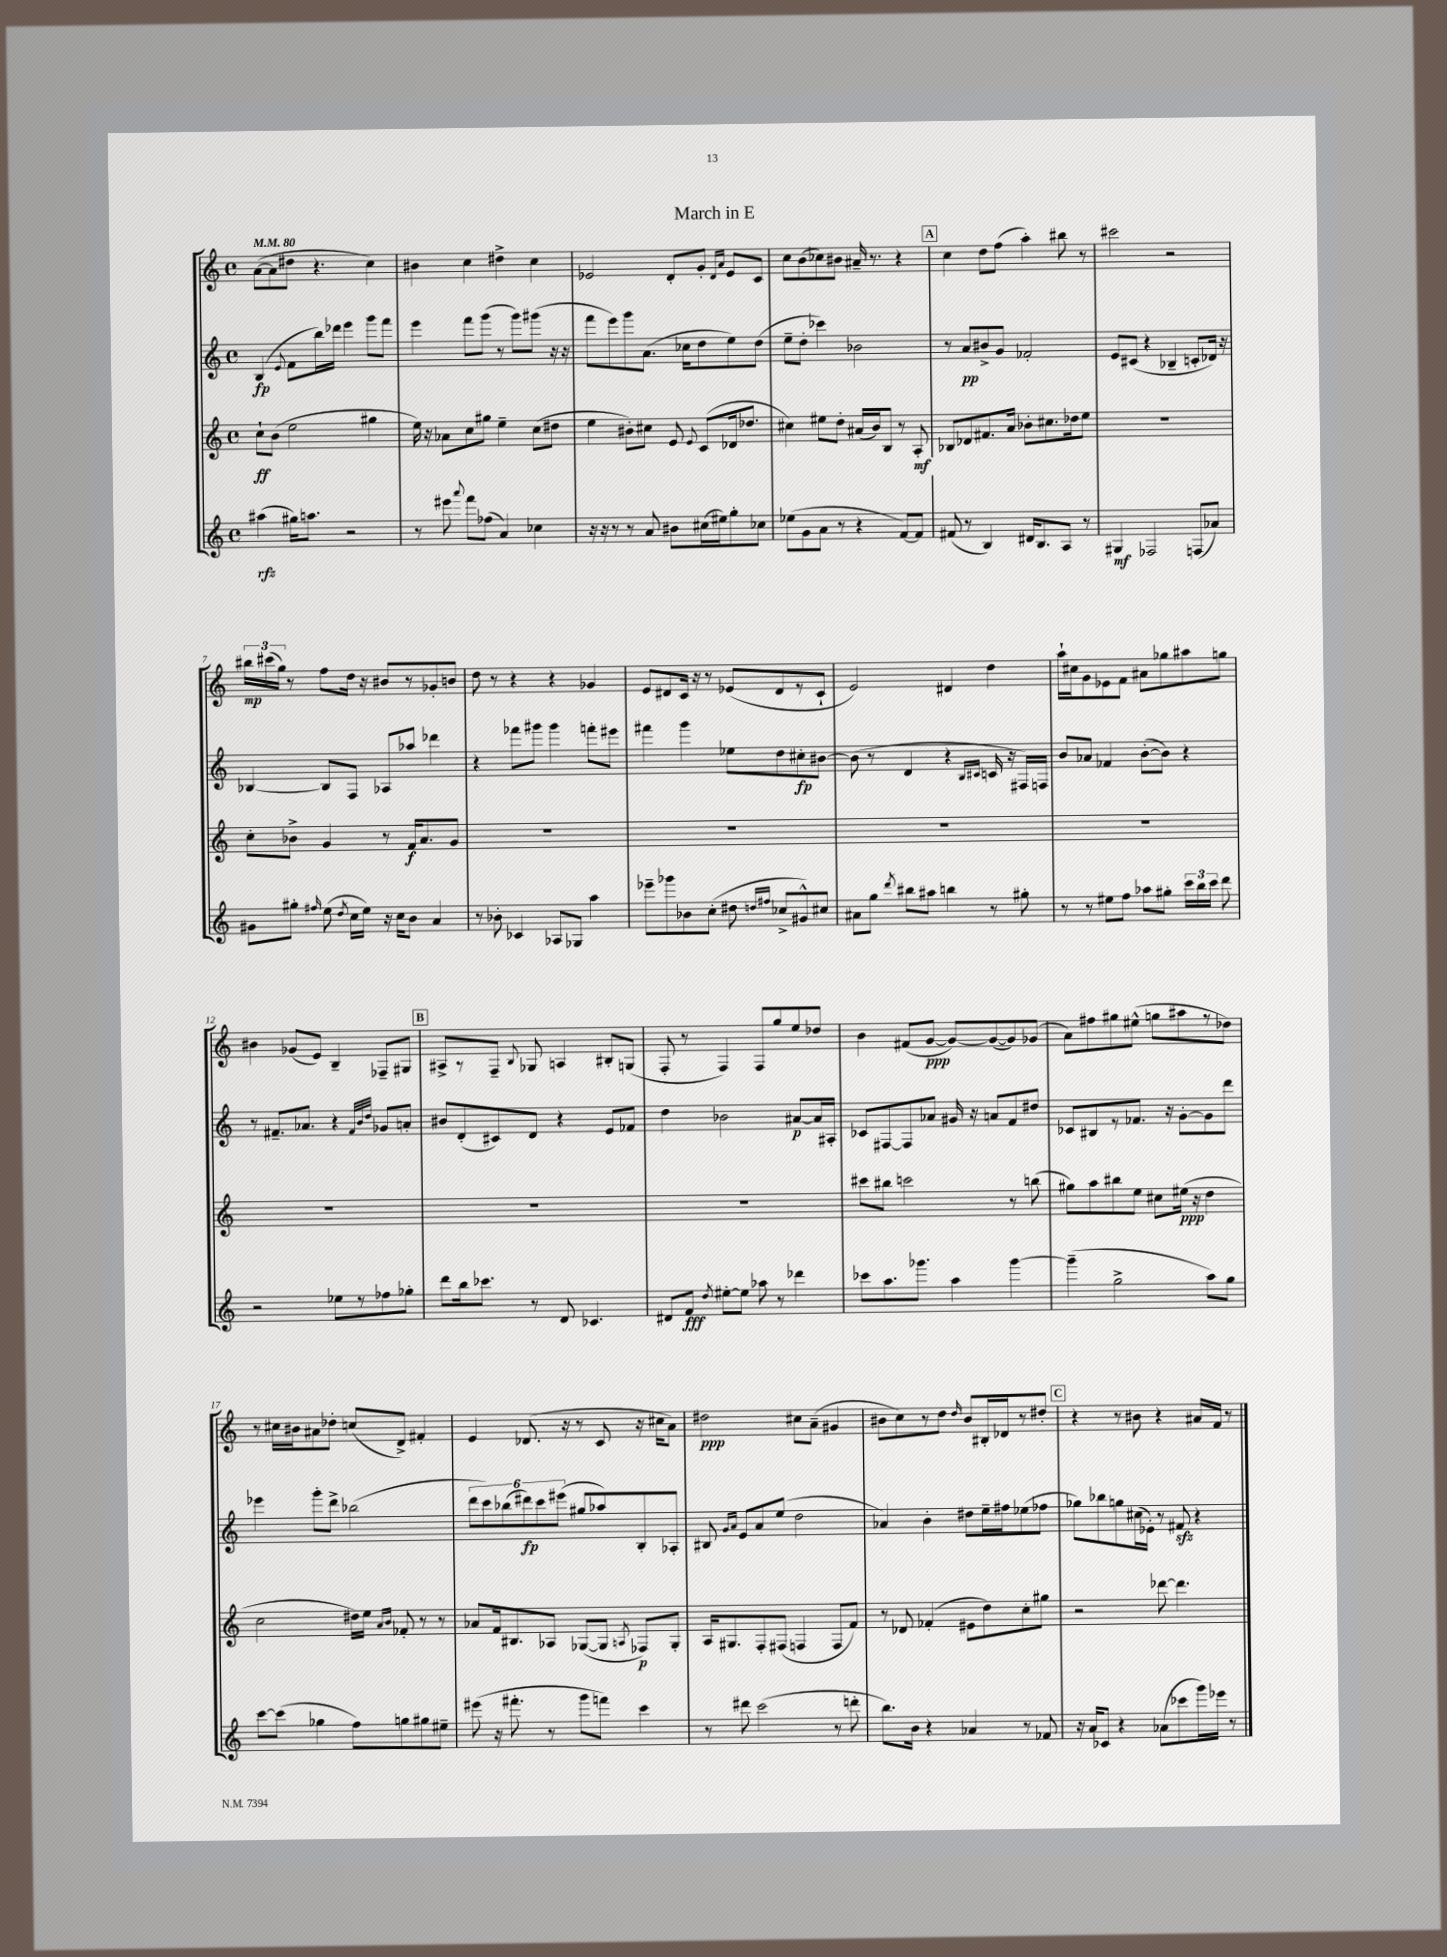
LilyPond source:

\header { title = "March in E" }
<<
\new StaffGroup <<
\new Staff = "s0" {
    \clef treble \key c \major \defaultTimeSignature \time 4/4 \tempo 4 = 80
    \autoBeamOff a'8[~( a'8 dis''8] r4. c''4) |
    bis'4 c''4 dis''4-> c''4 |
    ees'2 d'8[-. g'8]-. \grace { d'16[ a'16] } ees'8[ c'8] |
    c''8[ b'8( ces''8) bis'8] ais'16-- r8. r4 |
    \mark \markup { \box "A" } c''4 d''8[ f''8]( a''4-.) bis''8 r8 |
    cis'''2 r2 |
    \tuplet 3/2 { bis''16[\mp cis'''16( g''16]) } r8 f''8[ d''16] r16 bis'8[ r8 ges'8-. b'8] |
    d''8 r8 r4 r4 ges'4 |
    e'8[ dis'8 c'16] r16 r8 ees'8[( dis'8 r8 c'8]-! |
    e'2) dis'4 d''4 |
    a''16[-! cis''16 g'8 ees'8 f'8] ais'8[ ges''8 ais''8 g''8] |
    bis'4 ges'8[( e'8]) b4-- fes8[-- gis8] |
    \mark \markup { \box "B" } ais8[-> r8 f8]-- \appoggiatura { b8 } ges8 a4 bis8[-. g8]( |
    f8-. r8 f4) f8[ g''8 e''8 des''8] |
    b'4 fis'8[( g'8]~\ppp g'8[~) g'8~( g'8) ges'8]( |
    a'8[) fis''8 gis''8 eis''8]-^( g''8[ ais''8 r8 des''8]) |
    r8 cis''16[ bis'16 ais'8 des''8]-. c''8[( d'8]->) fis'4-. |
    e'4 des'8.( r16 r8 c'8 r16 cis''16[ a'8]) |
    dis''2\ppp cis''8[ a'8]--( gis'4 |
    bis'8[ c''8) r8 d''8] \grace { d''16 } bis'8[ bis16-. des'16 r8 dis''8]-. |
    \mark \markup { \box "C" } r4 r8 bis'8 r4 ais'16[ f'16] r8 \bar "|." |
}
\new Staff = "s1" {
    \clef treble \key c \major \defaultTimeSignature \time 4/4
    \autoBeamOff b4\fp( \appoggiatura { e'8 } f'8[ b''16) des'''16] e'''4 g'''8[ f'''8] |
    e'''4 f'''8[ g'''8]( r8 g'''8[) gis'''8]( r16 r16 |
    f'''8[ e'''8) g'''8 a'8.]( ces''16[ d''8 e''8) d''8]( |
    e''8[-- d''8]-. ces'''4) bes'2 |
    \mark \markup { \box "A" } r8 a'8[\pp bis'8-> g'8] fes'2-. |
    e'8[ cis'8]( r4 bes4-- c'8[-. des'16]) r16 |
    bes4~ bes8[ f8] aes8[ aes''8] des'''4 |
    r4 fes'''8[ gis'''8] gis'''4 f'''8[-. eis'''8] |
    fis'''4 g'''4 ees''8[ d''8 cis''8-.\fp bis'8]~ |
    bis'8( r8 d'4 r4 \grace { b16[ cis'16] } c'16 r16 fis16[) f16] |
    b'8[ aes'8] fes'4 b'8[~-.( b'8]) r4 |
    r8 fis'8.[-- aes'8.] r4 \grace { fis'32[ b'32 d''32] } ges'8[ a'8]-. |
    \mark \markup { \box "B" } bis'8[ d'8-.( cis'8) d'8] r4 e'8[ fes'8] |
    d''4 bes'2 ais'8[~\p ais'16 ais16]-. |
    ces'8[ fis8~ fis8 aes'8] gis'16 r16 a'8[ f'8 dis''8] |
    ces'8[ bis8 r8 fes'8.] r16 g'8[~-. g'8 d'''8] |
    ees'''4 g'''8[-. d'''8]-> bes''2( |
    \tuplet 6/4 { d'''8[ c'''8) bes''8( dis'''8\fp) c'''8 eis'''8]( } gis''8[ aes''8) b8-. aes8]-. |
    bis8 \grace { g'16[ a'16] } e'8[ a'8 e''8]( d''2 |
    aes'4) b'4-. dis''8[ e''16-- fis''16 ees''8( fes''8] |
    \mark \markup { \box "C" } ges''8[) bes''8 g''8 cis''16( ees'16]-.) r8 fis'8\sfz r4 \bar "|." |
}
\new Staff = "s2" {
    \clef treble \key c \major \defaultTimeSignature \time 4/4
    \autoBeamOff c''8[-!\ff b'8]( e''2 gis''4 |
    e''16) r16 aes'8[ c''8 gis''8] e''4-- c''8[( dis''8] |
    e''4 bis'8[-.) cis''8] e'8 \appoggiatura { e'8 } c'8[( des'16 des''8.] |
    cis''4) eis''8[ d''8]-. ais'16[( b'16) b8] r8 a8-.\mf |
    \mark \markup { \box "A" } bes8[ des'8 fis'8. a'16] bes'8[-. cis''8. des''16 e''8] |
    R1 |
    c''8[-. bes'8]-> g'4 r8 f'16[\f a'8. g'8] |
    R1 |
    R1 |
    R1 |
    R1 |
    R1 |
    \mark \markup { \box "B" } R1 |
    R1 |
    cis'''8[ bis''8] c'''2 r8 b''8( |
    gis''8[) a''8 bis''8 e''8] cis''8[ eis''16]\ppp( r16 d''4 |
    c''2 dis''16[) e''16] \grace { a'16[ b'16] } fes'8-. r8 r8 |
    aes'8[ f'16 bis8. aes8] ges8[~( ges8] \acciaccatura { a8 } fes8[\p) ges8]-. |
    a16[ gis8. f8-. fis8]( f4 f8[ f'8]) |
    r8 des'8 fes'4-.( eis'8[ d''8) c''8-. gis''8] |
    \mark \markup { \box "C" } r2 des'''8~ des'''4. \bar "|." |
}
\new Staff = "s3" {
    \clef treble \key c \major \defaultTimeSignature \time 4/4
    \autoBeamOff ais''4\rfz( gis''16[) a''8.] r2 |
    r8 eis'''8 \appoggiatura { a'''8 } f'''8[ fes''8]( a'4) ces''4 |
    r16 r16 r8 r8 a'8 bis'8[ cis''16( eis''16) g''8-. ces''8] |
    ees''8[( g'8 a'8] r8 r4 f'8[~) f'8] |
    \mark \markup { \box "A" } fis'8( r8 b4) dis'16[ b8. a8] r8 |
    gis4\mf fes2 f8[( aes'8]) |
    gis'8[ gis''8]-. \grace { fis''16 } e''8( \acciaccatura { d''8 } c''16[ e''16]) r16 c''16[ b'8] a'4 |
    r8 bes'8-. ces'4 aes8[ ges8] a''4 |
    ees'''8[-- ges'''8 bes'8 c''8]-.( dis''8 \grace { d''16[ fis''16] } ces''8[-> gis'8-^) cis''8] |
    ais'8[ g''8] \acciaccatura { d'''8 } bis''8[ ais''8] b''4 r8 gis''8-. |
    r8 r8 eis''8[ f''8] aes''8[ gis''8]-. \tuplet 3/2 { c'''16[ b''16 c'''16] } d'''8 |
    r2 ees''8[ r8 fes''8 ges''8]-. |
    \mark \markup { \box "B" } d'''8[ b''16 ces'''8.] r8 d'8 ces'4. |
    dis'8[ f'8]\fff \acciaccatura { d''8 } eis''8[~-. eis''8] aes''8 r8 des'''4 |
    ces'''8[ a''8. ges'''8.] a''4 ges'''4~ |
    ges'''4--( g''2-> a''8[) g''8] |
    c'''8[~ c'''8]( ges''4 f''8[) g''8 gis''8 eis''8]-- |
    eis'''8( r16 fis'''8.-. r8 g'''8[ f'''8]) c'''4 |
    r8 dis'''8 c'''2( r8 d'''8-. |
    b''8.[) b'16] r4 aes'4 r8 fes'8 |
    \mark \markup { \box "C" } r16 a'16[ ces'8] r4 aes'8[( ces'''8 g'''16) ees'''16] r8 \bar "|." |
}
>>
>>
